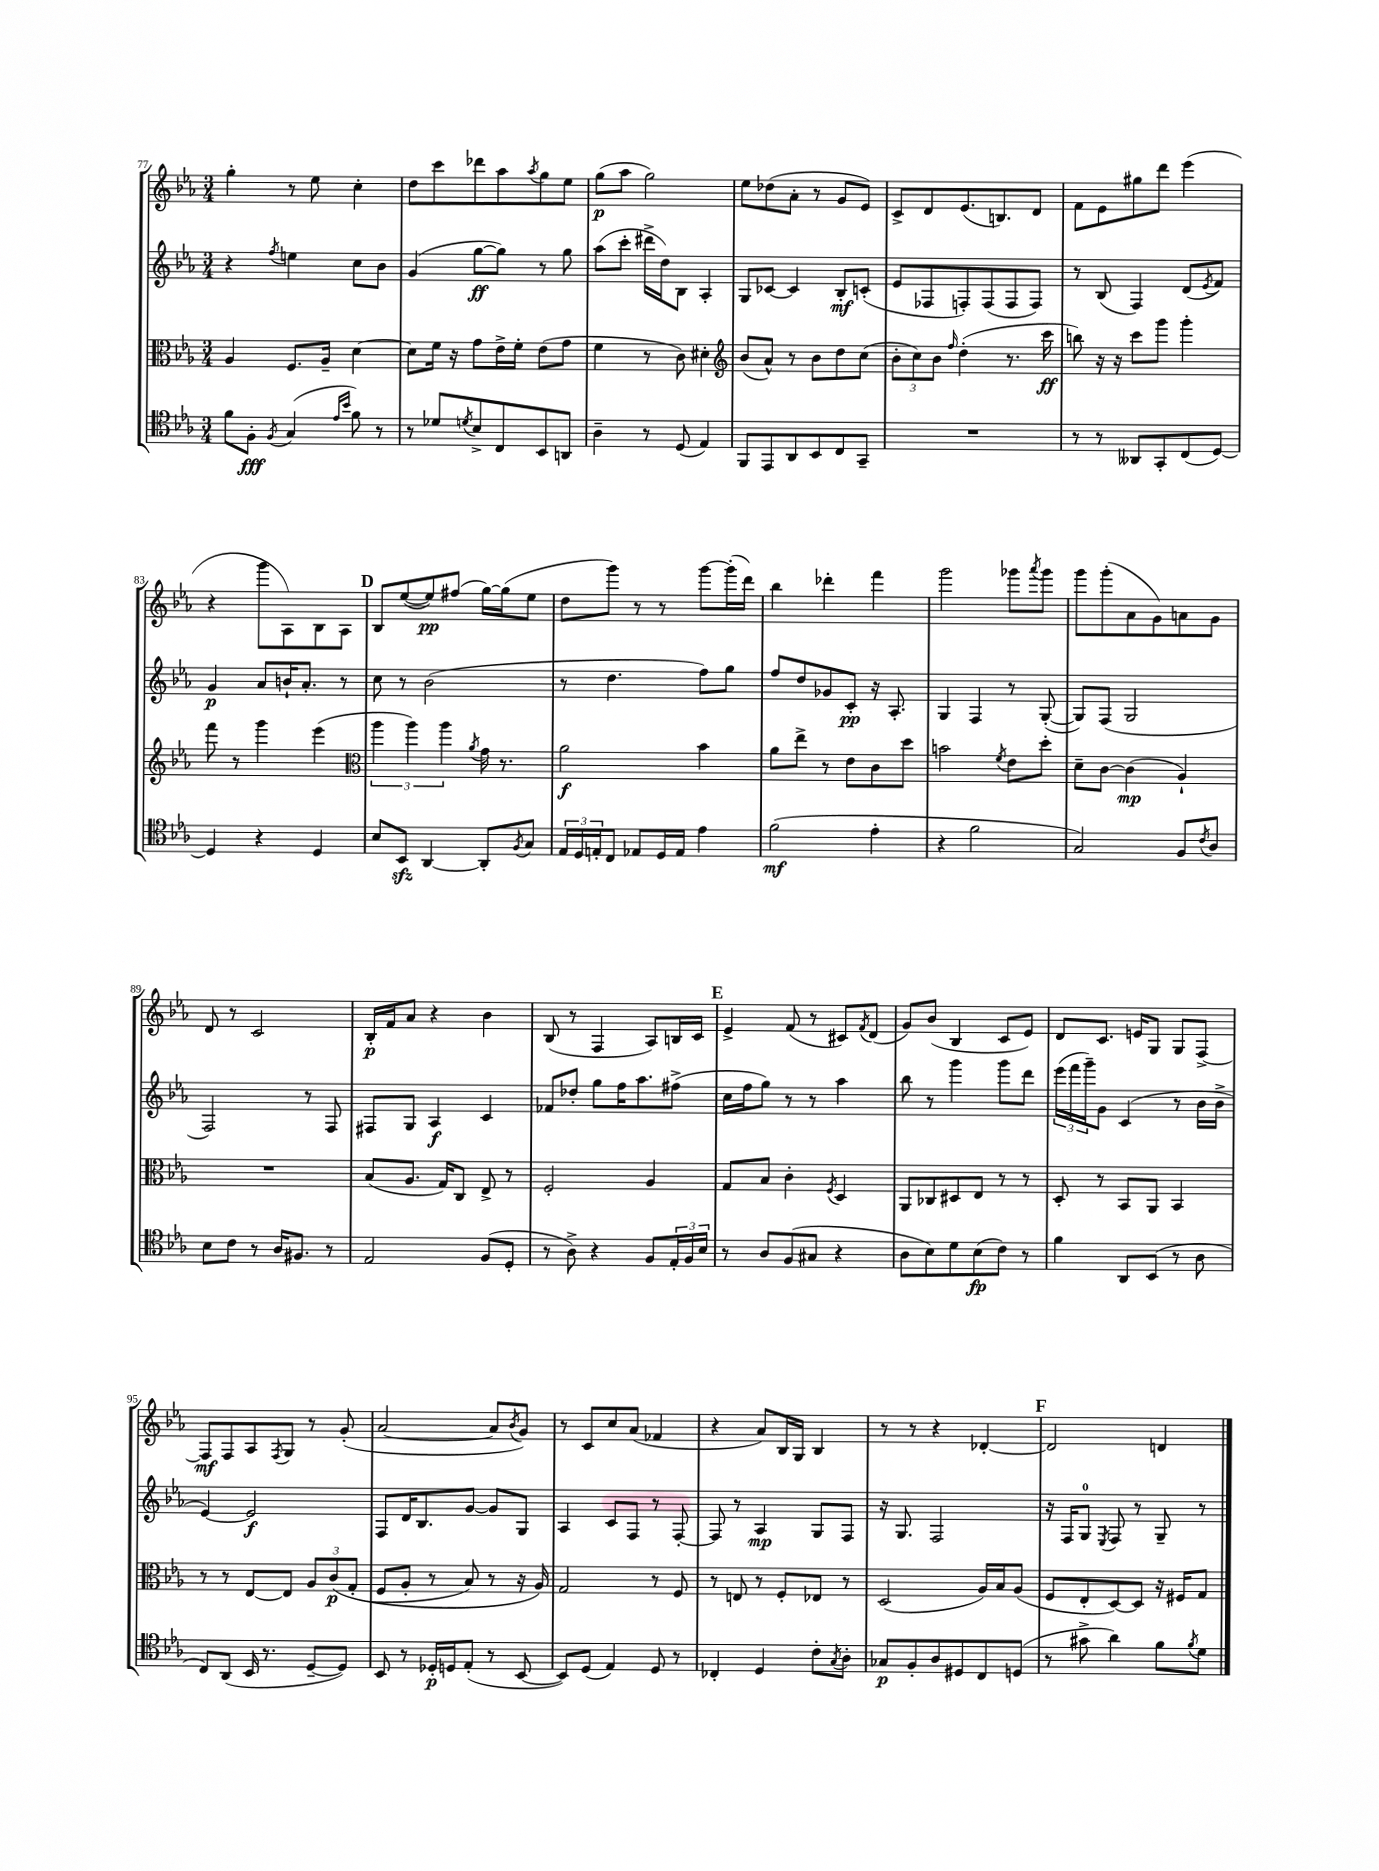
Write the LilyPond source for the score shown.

<<
\new StaffGroup <<
\new Staff = "s0" {
    \clef treble \key ees \major \numericTimeSignature \time 3/4
    g''4-. r8 ees''8 c''4-. |
    d''8 c'''8 des'''8 aes''8 \acciaccatura { aes''8 } g''8 ees''8 |
    g''8\p( aes''8 g''2) |
    ees''8 des''8( aes'8-. r8 g'8 ees'8) |
    c'8-> d'8 ees'8.( b8.) d'8 |
    f'8 ees'8 gis''8 d'''8 ees'''4( |
    r4 g'''8 aes8) bes8 aes8 |
    \mark \markup { \bold "D" } bes8 ees''8~( ees''8\pp) fis''8( g''16~) g''16( ees''8 |
    d''8 g'''8) r8 r8 g'''8~ g'''16-.( d'''16) |
    bes''4 des'''4-. f'''4 |
    g'''2 ges'''8 \acciaccatura { aes'''8 } ges'''8 |
    g'''8 g'''8-.( aes'8 g'8) a'8 g'8 |
    d'8 r8 c'2 |
    bes16-.\p f'16 aes'8 r4 bes'4 |
    bes8( r8 f4 aes8) b16 c'16 |
    \mark \markup { \bold "E" } ees'4-> f'8( r8 cis'8) \acciaccatura { f'8 } d'8( |
    g'8) bes'8( bes4 c'8 ees'8) |
    d'8 c'8. e'16 g8 g8 f8~-> |
    f8\mf f8 aes8 \acciaccatura { f8 } g8 r8 g'8-.( |
    aes'2~ aes'8 \acciaccatura { bes'8 } g'8) |
    r8 c'8 c''8 aes'8( fes'4 |
    r4 aes'8) bes16 g16 bes4 |
    r8 r8 r4 des'4~-. |
    \mark \markup { \bold "F" } des'2 d'4 \bar "|." |
}
\new Staff = "s1" {
    \clef treble \key ees \major \numericTimeSignature \time 3/4
    r4 \acciaccatura { f''8 } e''4 c''8 bes'8 |
    g'4( g''8~\ff g''8) r8 g''8 |
    aes''8( c'''8-. dis'''16-> d''16) bes8 aes4-. |
    g8 ces'8~ ces'4 bes8-.\mf c'8-.( |
    ees'8 fes8 f8-.) f8( f8 f8) |
    r8 bes8( f4) d'8( \acciaccatura { ees'8 } f'8) |
    g'4\p aes'8 b'16-! aes'8.-. r8 |
    \mark \markup { \bold "D" } c''8 r8 bes'2( |
    r8 d''4. f''8) g''8 |
    f''8 d''8 ges'8 c'8-.\pp r16 aes8.-. |
    g4 f4 r8 g8~-.( |
    g8) f8( g2 |
    f2) r8 f8 |
    fis8 g8 aes4\f c'4 |
    fes'8 des''8-. g''8 f''16 aes''8. fis''8->( |
    \mark \markup { \bold "E" } c''16 f''16 g''8) r8 r8 aes''4 |
    bes''8 r8 g'''4 g'''8 d'''8 |
    \tuplet 3/2 { ees'''16( f'''16 g'''16--) } g'8 c'4( r8 bes'16 bes'16-> |
    ees'4~) ees'2\f |
    f8 d'16 bes8. g'8~ g'8 g8 |
    aes4 c'8 f8 r8 f8~-. |
    f8 r8 aes4\mp g8 f8 |
    r16 g8. f2 |
    \mark \markup { \bold "F" } r16 f16 g8-0 \acciaccatura { ees8 } f8 r8 g8-- r8 \bar "|." |
}
\new Staff = "s2" {
    \clef alto \key ees \major \numericTimeSignature \time 3/4
    aes4 f8. aes16-- d'4~ |
    d'8 f'16 r16 g'8 ees'16-> f'16-. ees'8( g'8 |
    f'4 r8 c'8) dis'4-. |
    \clef treble bes'8( aes'8-^) r8 bes'8 d''8 c''8( |
    \tuplet 3/2 { bes'8-. c''8) bes'8 } \grace { f''16 } d''4-.( r8. c'''16\ff |
    b''8) r16 r16 c'''8 g'''8 g'''4-. |
    f'''8 r8 g'''4 ees'''4( |
    \mark \markup { \bold "D" } \clef alto \tuplet 3/2 { aes''4 aes''4) aes''4 } \acciaccatura { aes'8 } g'16 r8. |
    aes'2\f bes'4 |
    aes'8 ees''8-> r8 ees'8 c'8 d''8 |
    b'2 \acciaccatura { f'8 } ees'8 d''8-. |
    d'8-- c'8~ c'4\mp( aes4-!) |
    R2. |
    bes8( aes8. g16) c8 ees8-> r8 |
    f2-. aes4 |
    \mark \markup { \bold "E" } g8 bes8 c'4-. \acciaccatura { f8 } d4 |
    aes,8 ces8 dis8 ees8 r8 r8 |
    d8-. r8 bes,8 aes,8 bes,4 |
    r8 r8 ees8~ ees8 \tuplet 3/2 { aes8 c'8\p\( g8-.( } |
    f8 aes8-. r8 bes8) r8 r16 aes16\) |
    g2 r8 f8 |
    r8 e8 r8 f8-. ees8 r8 |
    d2( aes16) bes16 aes8( |
    \mark \markup { \bold "F" } f8 ees8-. d8~) d8 r16 fis16 g8 \bar "|." |
}
\new Staff = "s3" {
    \clef tenor \key ees \major \numericTimeSignature \time 3/4
    f'8 f8-.\fff \acciaccatura { f8 } g4( \grace { ees'16 bes'16 } f'8) r8 |
    r8 des'8 \acciaccatura { d'8 } bes8-> c8 bes,8 a,8 |
    aes4-- r8 d8( ees4) |
    f,8 ees,8 aes,8 bes,8 c8 g,8-- |
    R2. |
    r8 r8 aeses,8 g,8-. c8( d8~) |
    d4 r4 d4 |
    \mark \markup { \bold "D" } bes8 bes,8\sfz aes,4~ aes,8-. \acciaccatura { f8 } g8 |
    \tuplet 3/2 { ees16 d16 e16-. } c8 ees8 d16 ees16 ees'4 |
    f'2\mf( ees'4-. |
    r4 f'2 |
    g2) f8 \acciaccatura { c'8 } aes8 |
    bes8 c'8 r8 aes16 fis8. r8 |
    ees2 f8( d8-. |
    r8 aes8->) r4 f8 \tuplet 3/2 { ees16-. f16 bes16 } |
    \mark \markup { \bold "E" } r8 aes8 f8( gis8 r4 |
    aes8 bes8) d'8 bes8\fp( c'8) r8 |
    f'4 aes,8 bes,8( r8 aes8 |
    c8) aes,8( bes,16 r8. d8~-- d8) |
    bes,8 r8 des16-.\p d16 ees8-.( r8 bes,8~ |
    bes,8) d8( ees4) d8 r8 |
    ces4-. d4 c'8-. \acciaccatura { g8 } aes8-. |
    ges8\p f8-. aes8 dis8 c8 d8( |
    \mark \markup { \bold "F" } r8 gis'8-> aes'4) f'8 \acciaccatura { f'8 } d'8 \bar "|." |
}
>>
>>
\layout { \context { \Score currentBarNumber = #77 } }
